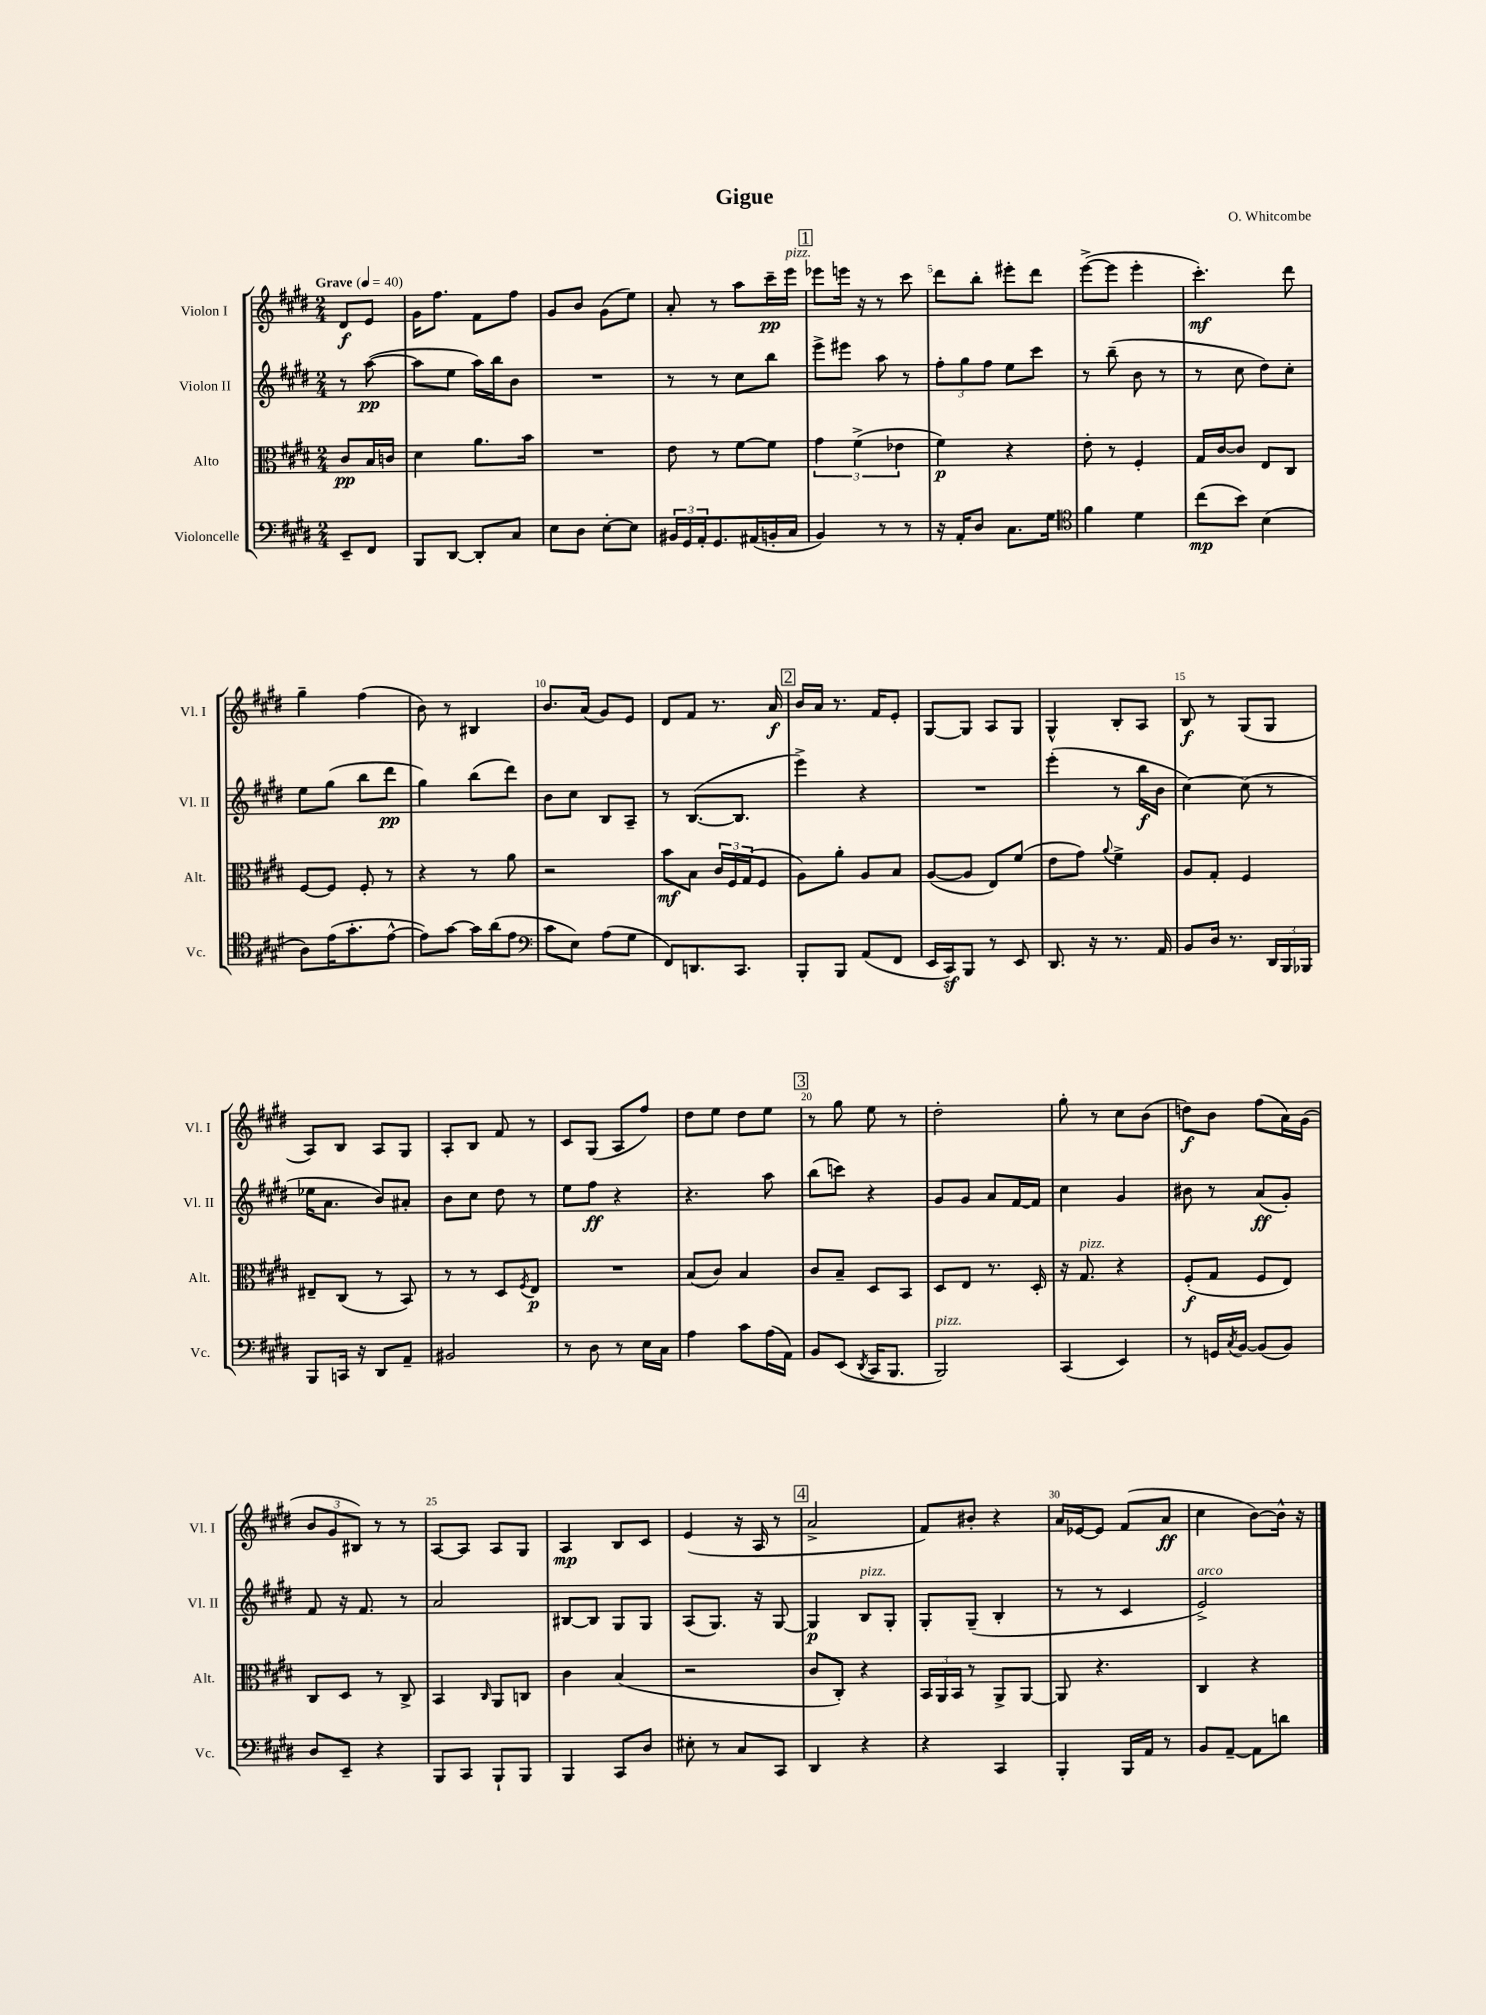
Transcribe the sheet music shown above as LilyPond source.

\header { title = "Gigue" composer = "O. Whitcombe" }
<<
\new StaffGroup <<
\new Staff = "s0" \with { instrumentName = "Violon I" shortInstrumentName = "Vl. I" } {
    \clef treble \key e \major \numericTimeSignature \time 2/4 \partial 4 \tempo "Grave" 4 = 40
    dis'8\f e'8 |
    gis'16 fis''8. fis'8 fis''8 |
    gis'8 b'8 gis'8( e''8) |
    a'8-. r8 a''8 cis'''16--\pp e'''16^\markup { \italic "pizz." } |
    \mark \markup { \box "1" } ees'''8 e'''16 r16 r8 cis'''8 |
    dis'''8 b''8-. eis'''8-. dis'''8 |
    e'''8~->( e'''8 e'''4-. |
    cis'''4.-.\mf) dis'''8 |
    gis''4-- fis''4( |
    b'8) r8 bis4 |
    b'8. a'16( gis'8) e'8 |
    dis'8 fis'8 r8. a'16\f |
    \mark \markup { \box "2" } b'16 a'16 r8. fis'16 e'8-. |
    gis8~ gis8 a8 gis8 |
    gis4-^ b8-. a8 |
    b8\f r8 gis8( gis8 |
    a8) b8 a8 gis8 |
    a8-. b8 fis'8 r8 |
    cis'8 gis8( a8 fis''8) |
    dis''8 e''8 dis''8 e''8 |
    \mark \markup { \box "3" } r8 gis''8 e''8 r8 |
    dis''2-. |
    gis''8-. r8 cis''8 b'8( |
    d''8\f) b'8 fis''8( a'16) gis'16( |
    \tuplet 3/2 { b'8 gis'8 bis8) } r8 r8 |
    a8~ a8 a8 gis8 |
    a4\mp b8 cis'8 |
    e'4( r16 a16 r8 |
    \mark \markup { \box "4" } a'2-> |
    fis'8) bis'8-. r4 |
    a'16 ees'16~ ees'8 fis'8( a'8\ff |
    cis''4 b'8~) b'16-^ r16 \bar "|." |
}
\new Staff = "s1" \with { instrumentName = "Violon II" shortInstrumentName = "Vl. II" } {
    \clef treble \key e \major \numericTimeSignature \time 2/4 \partial 4
    r8 a''8~\pp( |
    a''8 e''8 a''16) b''16 b'8 |
    R2 |
    r8 r8 cis''8 b''8 |
    \mark \markup { \box "1" } e'''8-> eis'''8 a''8 r8 |
    \tuplet 3/2 { fis''8-. gis''8 fis''8 } e''8 cis'''8 |
    r8 b''8--( b'8 r8 |
    r8 cis''8 dis''8) cis''8-. |
    e''8 gis''8( b''8 dis'''8\pp |
    gis''4) b''8( dis'''8) |
    b'8 cis''8 b8 a8-- |
    r8 b8.~( b8. |
    \mark \markup { \box "2" } e'''4->) r4 |
    R2 |
    e'''4-.( r8 b''16\f b'16 |
    cis''4~) cis''8( r8 |
    ees''16 a'8. b'8) ais'8-. |
    b'8 cis''8 dis''8 r8 |
    e''8 fis''8\ff r4 |
    r4. a''8 |
    \mark \markup { \box "3" } b''8( c'''8) r4 |
    gis'8 gis'8 a'8 fis'16~ fis'16 |
    cis''4 gis'4 |
    bis'8 r8 a'8\ff( gis'8-.) |
    fis'8 r16 fis'8. r8 |
    a'2 |
    bis8~ bis8 gis8 gis8 |
    a8( gis8.) r16 gis8~ |
    \mark \markup { \box "4" } gis4\p b8^\markup { \italic "pizz." } gis8-. |
    gis8-. gis8--( b4-. |
    r8 r8 cis'4 |
    e'2->^\markup { \italic "arco" }) \bar "|." |
}
\new Staff = "s2" \with { instrumentName = "Alto" shortInstrumentName = "Alt." } {
    \clef alto \key e \major \numericTimeSignature \time 2/4 \partial 4
    cis'8\pp b16 c'16 |
    dis'4 a'8. b'16 |
    R2 |
    e'8 r8 fis'8~ fis'8 |
    \mark \markup { \box "1" } \tuplet 3/2 { gis'4 fis'4->( ees'4 } |
    fis'4\p) r4 |
    e'8-. r8 fis4-. |
    gis16 cis'16~ cis'8 e8 cis8 |
    fis8~ fis8 fis8-. r8 |
    r4 r8 a'8 |
    r2 |
    b'8\mf b8 \tuplet 3/2 { cis'16 fis16 gis16( } fis8 |
    \mark \markup { \box "2" } a8) a'8-. a8 b8 |
    a8~( a8 e8) fis'8( |
    e'8 gis'8) \appoggiatura { a'8 } fis'4-> |
    a8 gis8-. fis4 |
    eis8-- cis8( r8 b,8) |
    r8 r8 dis8 \acciaccatura { fis8 } e8\p |
    R2 |
    b8( cis'8) b4 |
    \mark \markup { \box "3" } cis'8 b8-- dis8 b,8 |
    dis8 e8 r8. dis16-. |
    r16 gis8.^\markup { \italic "pizz." } r4 |
    fis8-.\f( gis8 fis8 e8) |
    cis8 dis8 r8 cis8-> |
    b,4 \grace { cis16 } a,8 c8 |
    cis'4 b4( |
    r2 |
    \mark \markup { \box "4" } cis'8 cis8-.) r4 |
    \tuplet 3/2 { b,16 a,16 b,16 } r8 a,8-> a,8~ |
    a,8 r4. |
    cis4 r4 \bar "|." |
}
\new Staff = "s3" \with { instrumentName = "Violoncelle" shortInstrumentName = "Vc." } {
    \clef bass \key e \major \numericTimeSignature \time 2/4 \partial 4
    e,8-- fis,8 |
    b,,8 dis,8~ dis,8-. cis8 |
    e8 dis8 e8~-. e8 |
    \tuplet 3/2 { bis,16 gis,16 a,16-. } gis,8. ais,16( b,16-. cis16 |
    \mark \markup { \box "1" } b,4) r8 r8 |
    r16 a,16-. dis8 cis8. gis16 |
    \clef tenor fis'4 dis'4 |
    cis''8\mp( b'8) b4( |
    a8) e'16( gis'8.-. e'8~-^ |
    e'8) gis'8~ gis'16 a'16( e'8 |
    \clef bass cis'8 e8) a8( gis8 |
    fis,8) d,8. cis,8. |
    \mark \markup { \box "2" } b,,8-. b,,8 a,8( fis,8 |
    e,16 cis,16\sf) b,,8 r8 e,8 |
    dis,8. r16 r8. a,16 |
    b,8 dis16 r8. \tuplet 3/2 { dis,16 b,,16 bes,,16 } |
    b,,8 c,16 r16 dis,8 a,8-- |
    bis,2 |
    r8 dis8 r8 e16 cis16 |
    a4 cis'8 a16( a,16) |
    \mark \markup { \box "3" } b,8 e,8( \acciaccatura { dis,8 } cis,16 b,,8. |
    b,,2^\markup { \italic "pizz." }) |
    cis,4( e,4) |
    r8 g,16 \acciaccatura { cis8 } b,16~ b,8( b,8) |
    dis8 e,8-- r4 |
    b,,8 cis,8 b,,8-! b,,8 |
    b,,4 cis,8 dis8 |
    eis8-. r8 cis8 cis,8 |
    \mark \markup { \box "4" } dis,4 r4 |
    r4 cis,4 |
    b,,4-. b,,16 a,16 r8 |
    b,8 a,8~-- a,8 d'8 \bar "|." |
}
>>
>>
\layout { \context { \Score \override BarNumber.break-visibility = ##(#f #t #t) barNumberVisibility = #(every-nth-bar-number-visible 5) } }
